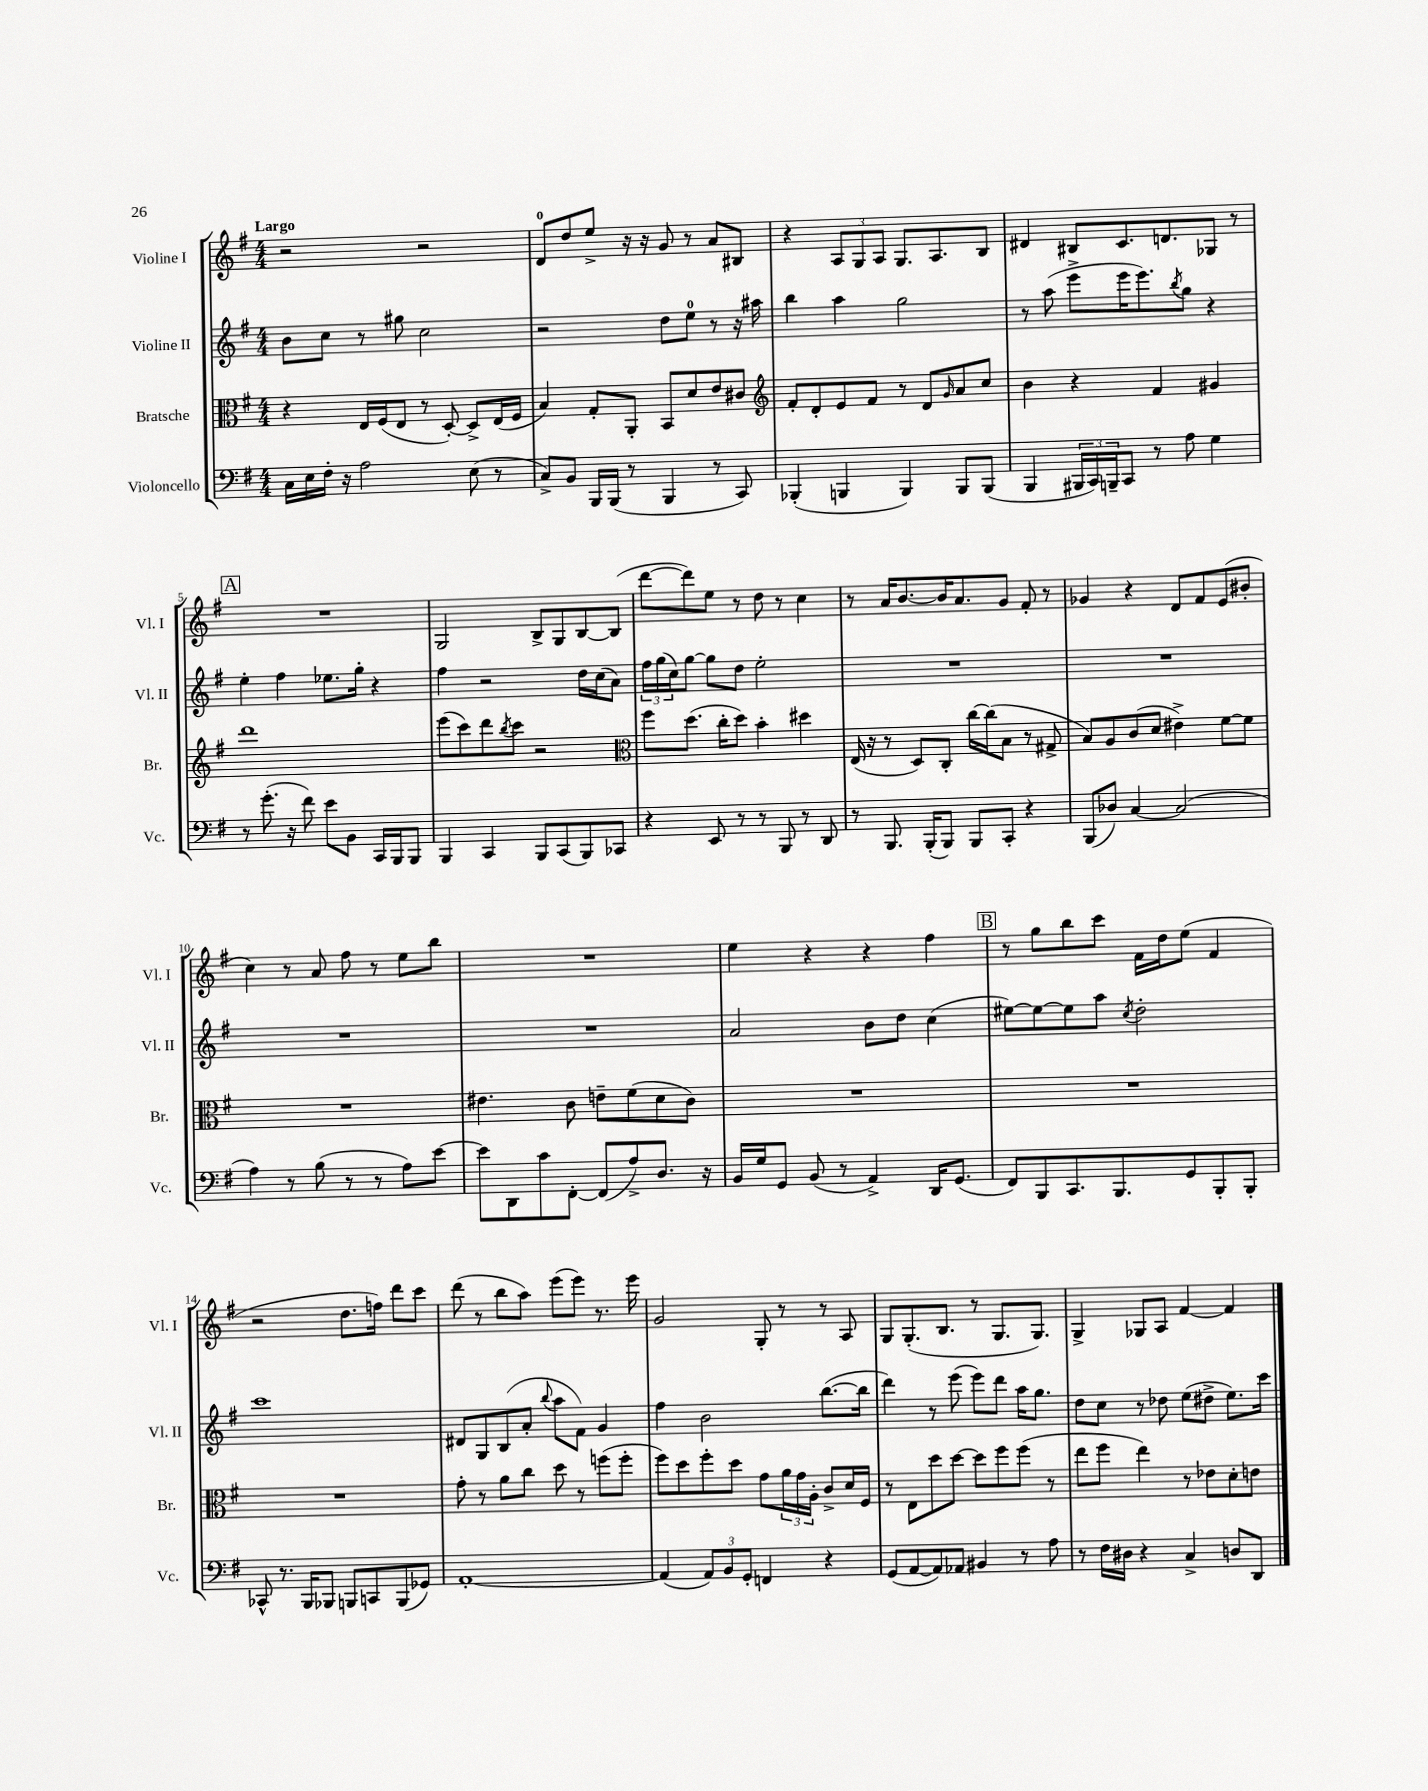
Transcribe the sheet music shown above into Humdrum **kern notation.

**kern	**kern	**kern	**kern
*staff4	*staff3	*staff2	*staff1
*clefF4	*clefC3	*clefG2	*clefG2
*k[f#]	*k[f#]	*k[f#]	*k[f#]
*M4/4	*M4/4	*M4/4	*M4/4
16C	4r	8b	2r
16E	.	.	.
16F#'	.	8cc	.
16r	.	.	.
2A	16E	8r	.
.	(16F#	.	.
.	8E	8gg#	.
.	8r	2cc	2r
.	[8D')	.	.
(8E	8D^]	.	.
8r	(16E	.	.
.	16F#	.	.
=	=	=	=
8C^)	4B)	2r	8d
8BB	.	.	8dd
16BBB	8G'	.	8ee^
(16BBB	.	.	.
8r	8AA'	.	16r
.	.	.	16r
4BBB	8BB	8dd	8g
.	8d	8ee	8r
8r	8e	8r	8a
8CC)	8c#	16r	8B#
.	.	16aa#	.
=	=	=	=
*	*clefG2	*	*
(4BBB-'	8f#'	4bb	4r
.	8d'	.	.
4BBB	8e	4aa	12A
.	.	.	12G
.	8f#	.	.
.	.	.	12A
4BBB)	8r	2gg	8.G
.	8d	.	.
.	.	.	8.A
.	16qqg	.	.
8BBB	8a	.	.
(8BBB	8cc	.	8B
=	=	=	=
4BBB	4b	8r	4d#
.	.	(8aa	.
24BBB#	4r	8eee^	8B#
24CC)	.	.	.
24BBB~	.	.	.
8CC	.	16eee	8.c
.	.	8.eee)	.
8r	4f#	.	.
.	.	.	8.d
.	.	8qbb	.
8A	.	8gg	.
4G	4g#	4r	8G-
.	.	.	8r
=	=	=	=
8r	1ddd	4ee'	1r
(8.g'	.	.	.
.	.	4ff#	.
16r	.	.	.
8f#)	.	.	.
8e	.	8.ee-	.
8BB	.	.	.
.	.	16gg'	.
16CC	.	4r	.
16BBB	.	.	.
8BBB	.	.	.
=	=	=	=
4BBB	(8eee	4ff#	2G
.	8ccc)	.	.
4CC	8ddd	2r	.
.	8qbb	.	.
.	8ccc	.	.
8BBB	2r	.	8B^
(8CC	.	.	8G
8BBB)	.	16dd	[8B
.	.	(16cc	.
8CC-	.	8a)	(8B]
=	=	=	=
*	*clefC3	*	*
4r	8ff#	24ff#	[8ddd
.	.	(24gg	.
.	.	24cc)	.
.	(8.dd	[8gg	8ddd])
8EE	.	8gg]	8ee
.	16cc'	.	.
8r	8dd)	8dd	8r
8r	4b'	2ee'	8dd
8BBB	.	.	8r
8r	4dd#	.	4cc
8DD	.	.	.
=	=	=	=
8r	(16E	1r	8r
.	16r	.	.
8.BBB	8r	.	16a
.	.	.	[8.b
.	8D)	.	.
(16BBB'	.	.	.
8BBB)	8C'	.	16b]
.	.	.	8.a
8BBB	[16cc	.	.
.	(16cc]	.	.
8CC'	8B	.	8g
4r	8r	.	8f#'
.	8G#^	.	8r
=	=	=	=
(8BBB	8B)	1r	4g-
8D-)	8A	.	.
[4C	(8c	.	4r
.	8d	.	.
(2C]	4e#^)	.	8d
.	.	.	8f#
.	[8f#	.	(8e
.	8f#]	.	8b#'
=	=	=	=
4A)	1r	1r	4cc)
8r	.	.	8r
(8B	.	.	8a
8r	.	.	8ff#
8r	.	.	8r
8A)	.	.	8ee
[8e	.	.	8bb
=	=	=	=
8e]	4.e#	1r	1r
8DD	.	.	.
8c	.	.	.
[8FF#'	8c	.	.
(8FF#]	8e~	.	.
8A^)	(8f#	.	.
8.D	8d	.	.
.	8c)	.	.
16r	.	.	.
=	=	=	=
16BB	1r	2a	4ee
16G	.	.	.
8GG	.	.	.
(8BB	.	.	4r
8r	.	.	.
4AA^)	.	8b	4r
.	.	8dd	.
16DD	.	(4cc	4ff#
(8.GG	.	.	.
=	=	=	=
8FF#)	1r	[8ee#)	8r
8BBB	.	8ee#_	8gg
8.CC	.	8ee#]	8bb
.	.	8aa	8ccc
8.BBB	.	.	.
.	.	8qcc	.
.	.	2dd'	16f#
.	.	.	16dd
8GG	.	.	(8ee
8BBB'	.	.	4f#
8BBB'	.	.	.
=	=	=	=
8CC-^^	1r	1ccc	2r
8.r	.	.	.
16BBB	.	.	.
8BBB-	.	.	.
8BBB	.	.	8.dd
8CC	.	.	.
.	.	.	16ff)
(8BBB	.	.	8ddd
8GG-)	.	.	8ccc
=	=	=	=
[1AA'	8g'	8d#	(8ddd
.	8r	8G	8r
.	8a	(8B	8bb
.	8cc	8a'	8aa)
.	.	8qqbb	.
.	8dd	8aa	(8eee
.	8r	8f#)	8eee)
.	(8ff	4g	8.r
.	8ff'	.	.
.	.	.	16eee
=	=	=	=
(4AA]	8ff#)	4ff#	2g
.	8dd	.	.
12AA)	8ff#'	2b	.
12BB	.	.	.
.	8dd	.	.
12GG'	.	.	.
4FF	8g	.	8G'
.	24a	.	8r
.	24g	.	.
.	24A'	.	.
4r	8c^	([8.bb	8r
.	16d	.	8A
.	16F#	16bb]	.
=	=	=	=
(8GG	8r	4ddd)	8G
[8AA	8E	.	(8.G'
8AA])	8dd	8r	.
.	.	.	8.B
8AA-	[8dd	(8eee	.
4BB#	8dd]	8eee)	8r
.	8ff#	8ddd	8.G
8r	(8ff#	16aa	.
.	.	8.gg	8.G)
8A	8r	.	.
=	=	=	=
8r	8ee	8dd	4G^
16F#	8ff#	8cc	.
16D#	.	.	.
4r	4ee)	8r	8G-
.	.	8dd-	8A
4C^	8r	(8ee	[4f#
.	8e-	8dd#^	.
8D	8d'	8.ee)	4f#]
8DD	8e	.	.
.	.	16ccc	.
==	==	==	==
*-	*-	*-	*-
